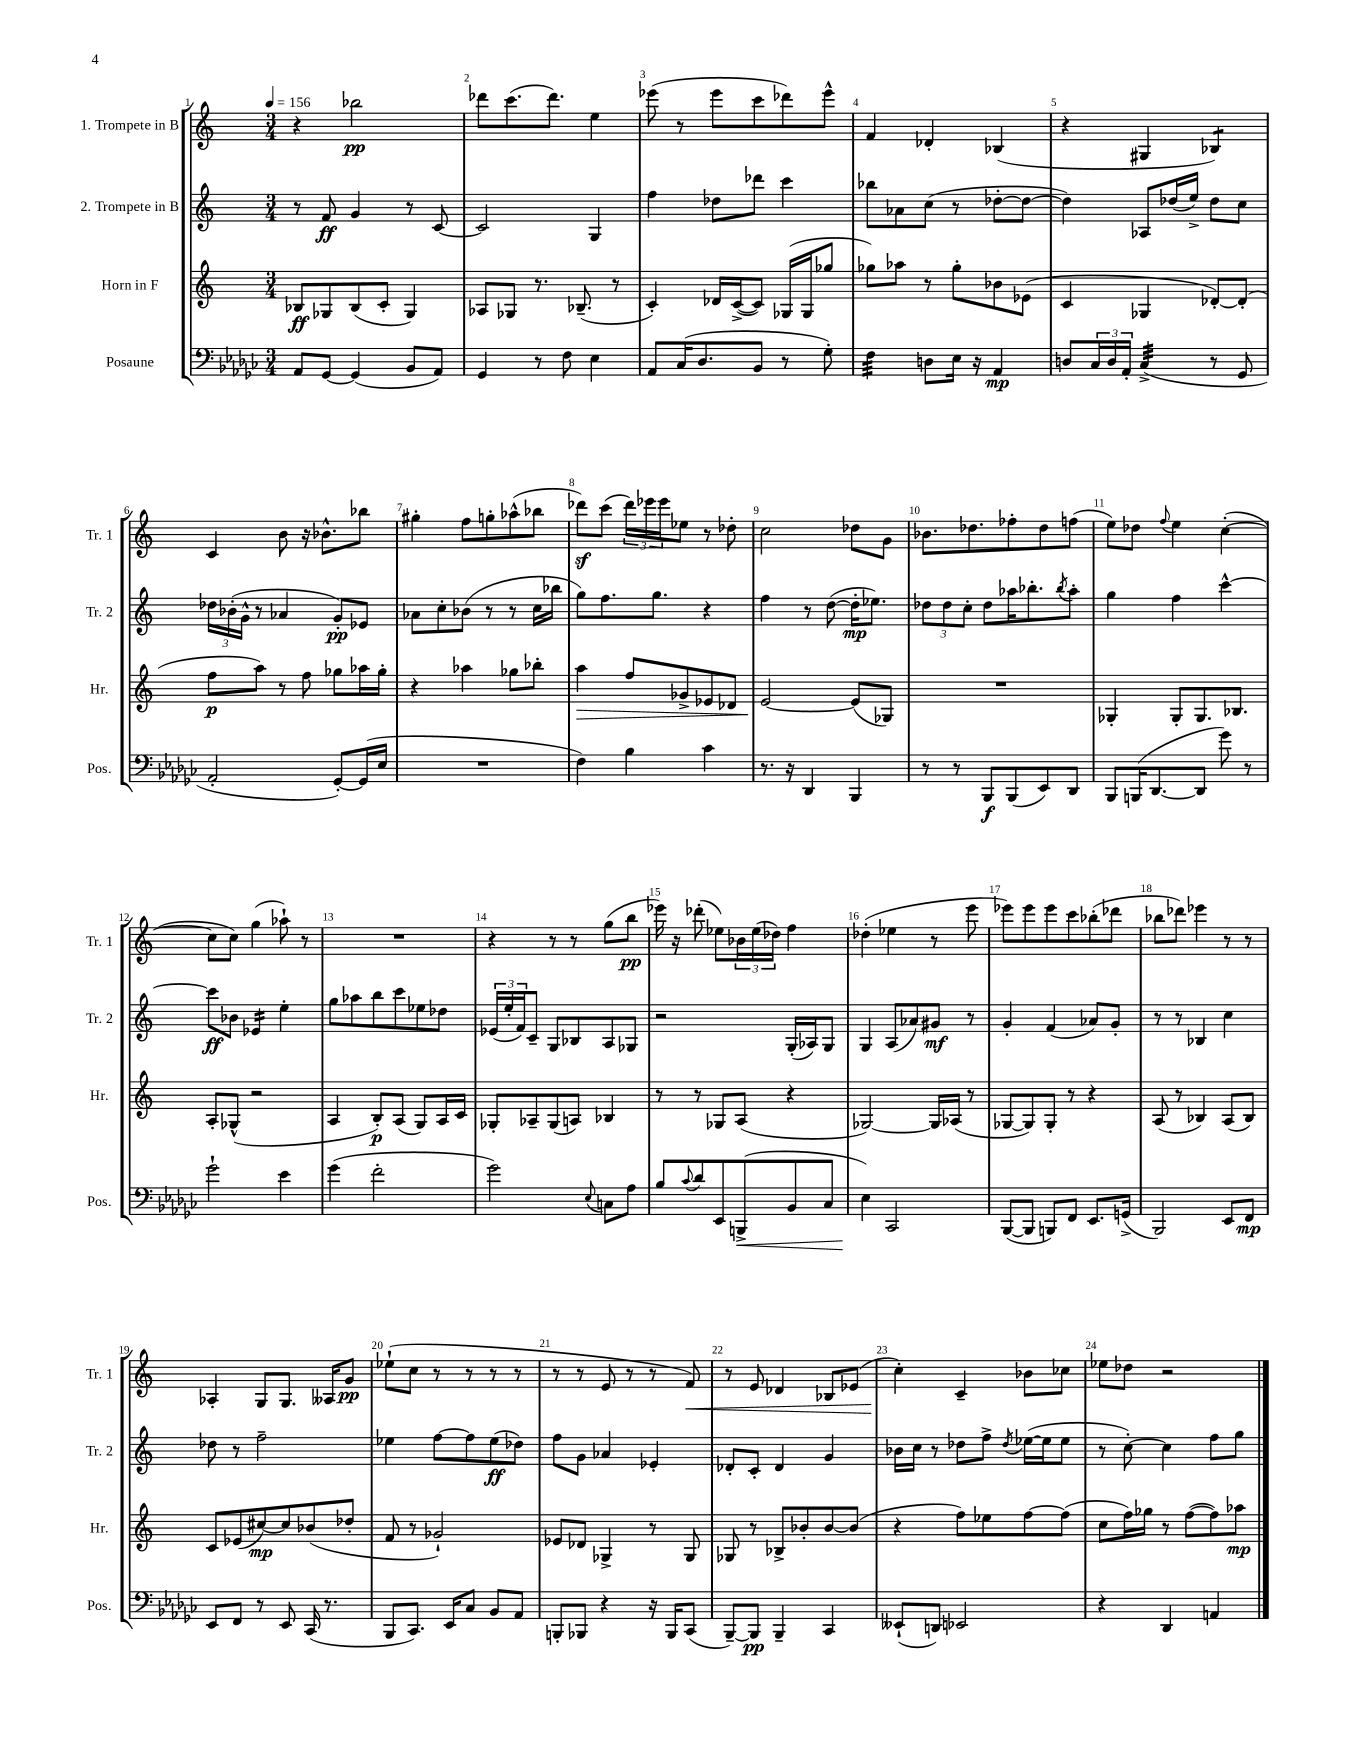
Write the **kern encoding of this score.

**kern	**kern	**kern	**kern
*staff4	*staff3	*staff2	*staff1
*clefF4	*clefG2	*clefG2	*clefG2
*k[b-e-a-d-g-c-]	*k[]	*k[]	*k[]
*M3/4	*M3/4	*M3/4	*M3/4
*MM156	*MM156	*MM156	*MM156
8AA-	8B-	8r	4r
[8GG-	8G-	8f	.
(4GG-]	(8B-	4g	2bb-
.	8c'	.	.
8BB-	4G-)	8r	.
8AA-)	.	[8c	.
=	=	=	=
4GG-	8A-	2c]	8ddd-
.	8G-	.	(8.ccc
8r	8.r	.	.
.	.	.	8.ddd-)
8F	.	.	.
.	(8.B-~	.	.
4E-	.	4G	4ee
.	8r	.	.
=	=	=	=
8AA-	4c')	4ff	(8eee-
(16C-	.	.	8r
8.D-	.	.	.
.	16d-	8dd-	8eee-
.	([16c^	.	.
8BB-	8c])	8ddd-	8ccc
8r	(16G-	4ccc	8ddd-)
.	16G-	.	.
8G-')	8gg-	.	8eee-^^
=	=	=	=
4F	8gg-)	8bb-	4f
.	8aa-	8a-	.
8D	8r	(8cc	4d-'
16E-	8gg-'	8r	.
16r	.	.	.
4AA-	8b-	[8dd-'	(4B-
.	(8e-	8dd-_	.
=	=	=	=
8D	4c	4dd-])	4r
24C-	.	.	.
24D	.	.	.
24AA-'	.	.	.
(4C-^	4G-	8A-	4G#
.	.	(16dd-	.
.	.	16ee^)	.
8r	[8d-')	8dd-	4B-)
8GG-	(8d-']	8cc	.
=	=	=	=
2AA-'	8ff	24dd-	4c
.	.	(24b-'	.
.	.	24g^^	.
.	8aa)	8r	.
.	8r	4a-	8b
.	8ff	.	16r
.	.	.	8.b-^^
[8GG-')	8gg-	8g')	.
(16GG-]	16aa-	8e-	8bb-
16E-	16gg-'	.	.
=	=	=	=
2.r	4r	8a-	4gg#'
.	.	8cc'	.
.	4aa-	(8b-	8ff
.	.	8r	8gg'
.	8gg-	8r	(8aa-^^
.	8bb-'	16cc	8bb-
.	.	16bb-	.
=	=	=	=
4F)	4aa	8gg)	8ddd-)
.	.	8.ff	(8ccc
4B-	8ff	.	24ddd-)
.	.	.	24eee-
.	.	8.gg	.
.	.	.	24eee-
.	8g-^	.	8ee-
4c-	8e-	4r	8r
.	8d-	.	8dd-'
=	=	=	=
8.r	[2e	4ff	2cc
16r	.	.	.
4DD-	.	8r	.
.	.	([8dd	.
4BBB-	(8e]	16dd']	8dd-
.	.	8.ee-)	.
.	8G-)	.	8g
=	=	=	=
8r	2.r	12dd-	8.b-
.	.	12dd-	.
8r	.	.	.
.	.	12cc'	.
.	.	.	8.dd-
8BBB-	.	8dd-	.
(8BBB-	.	16aa-	8ff-'
.	.	8.bb-'	.
8EE-)	.	.	8dd-
.	.	8qbb-	.
8DD-	.	8aa-'	(8ff
=	=	=	=
8BBB-	4G-'	4gg	8ee)
(16BBB	.	.	8dd-
[8.DD-	.	.	.
.	.	.	8qqff
.	8G-'	4ff	4ee
8DD-]	8.G-	.	.
8g-)	.	[4ccc^^	([4cc'
.	8.B-	.	.
8r	.	.	.
=	=	=	=
2g-`	8A'	8ccc]	8cc]
.	(8G-^^	8b-	8cc)
.	2r	4e-	(4gg
4e-	.	4ee'	8aa-`)
.	.	.	8r
=	=	=	=
(4g-	4A	8gg	2.r
.	.	8aa-	.
2f'	8B')	8bb	.
.	(8A	8ccc	.
.	8G)	8ee-	.
.	16A	8dd-	.
.	16c	.	.
=	=	=	=
2g-)	8G-'	(24e-	4r
.	.	24ee'	.
.	.	24f)	.
.	8A-~	8c~	.
.	(8G-	8G	8r
.	8A)	8B-	8r
8qqE-	.	.	.
8C	4B-	8A	(8gg
8A-	.	8G-	8bb
=	=	=	=
8B-	8r	2r	16eee-)
.	.	.	16r
8qqc-	.	.	.
8d-	8r	.	(8ddd-'
8EE-	8G-	.	8ee-)
(8BBB^	(8A	.	24b-
.	.	.	(24ee-
.	.	.	24dd-)
8BB-	4r	(16G'	4ff
.	.	16A-)	.
8C-	.	8G	.
=	=	=	=
4E-)	[2G-)	4G	(4dd-'
2CC-	.	(8A	4ee-
.	.	8a-)	.
.	16G-]	8g#	8r
.	(16A-	.	.
.	8r	8r	8eee
=	=	=	=
([8BBB-	[8G-	4g'	8eee-)
8BBB-]	8G-])	.	8eee-
8BBB)	8G-'	(4f	8eee-
8FF	8r	.	8ccc
8.EE-	4r	8a-)	(8bb-'
.	.	8g'	8ddd-
(16GG^	.	.	.
=	=	=	=
2BBB-)	(8A	8r	8bb-
.	8r	8r	8ddd-)
.	4B-)	4B-	4eee-
8EE-	(8A	4cc	8r
8FF	8B-)	.	8r
=	=	=	=
8EE-	8c	8dd-	4A-'
8FF	(8e-	8r	.
8r	[8cc#)	2ff~	8G
8EE-	8cc#]	.	8.G
(16CC-	(8b-	.	.
8.r	.	.	16A--
.	8dd-'	.	8g
=	=	=	=
8BBB-	8f	4ee-	(8ee-`
8.CC-)	8r	.	8cc
.	2g-`)	[8ff	8r
16EE-	.	.	.
8C-	.	8ff]	8r
8BB-	.	(8ee-	8r
8AA-	.	8dd-)	8r
=	=	=	=
8BBB'	8e-	8ff	8r
8BBB-	8d-	8g	8r
4r	4G-^	4a-	8e
.	.	.	8r
16r	8r	4e-'	8r
16BBB-	.	.	.
(8CC-	8G-	.	8f)
=	=	=	=
[8BBB-~)	8G-	8d-'	8r
8BBB-]	8r	8c'	8e
4BBB-~	8B-^	4d-	4d-
.	8b-'	.	.
4CC-	[8b-	4g	8B-
.	(8b-]	.	(8e-
=	=	=	=
(8EE--`	4r	16b-	4cc')
.	.	16cc	.
8DD)	.	8r	.
2EE-	8ff)	8dd-	4c~
.	8ee-	8ff^	.
.	.	8qdd-	.
.	[8ff	([16ee-	8b-
.	.	16ee-]	.
.	(8ff]	8ee-	8cc-
=	=	=	=
4r	8cc	8r	8ee-
.	16ff)	[8cc')	8dd-
.	16gg-	.	.
4DD-	8r	4cc]	2r
.	([8ff	.	.
4AA	8ff])	8ff	.
.	8aa-	8gg	.
==	==	==	==
*-	*-	*-	*-
